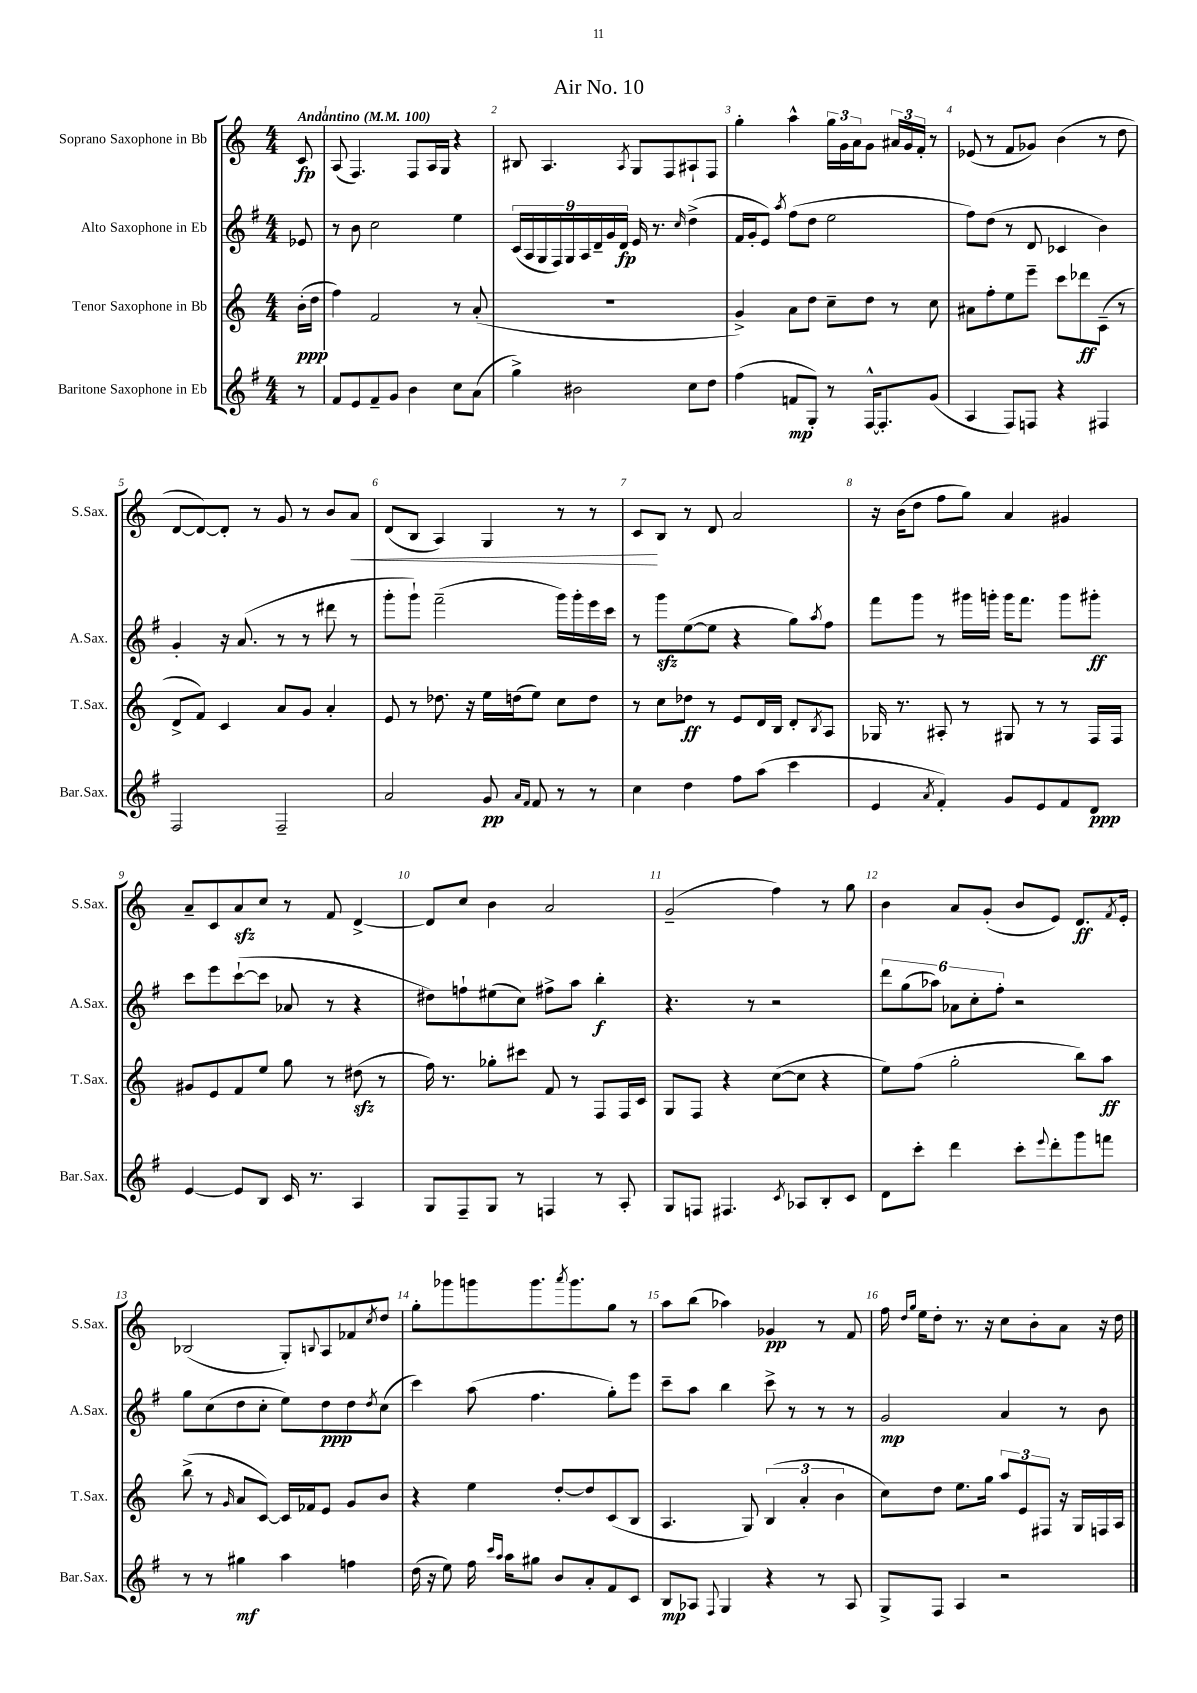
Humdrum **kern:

**kern	**dynam	**kern	**dynam	**kern	**dynam	**kern	**dynam
*part4	*part4	*part3	*part3	*part2	*part2	*part1	*part1
*staff4	*staff4	*staff3	*staff3	*staff2	*staff2	*staff1	*staff1
*I"Baritone Saxophone in Eb	*	*I"Tenor Saxophone in Bb	*	*I"Alto Saxophone in Eb	*	*I"Soprano Saxophone in Bb	*
*I'Bar.Sax.	*	*I'T.Sax.	*	*I'A.Sax.	*	*I'S.Sax.	*
*clefG2	*	*clefG2	*	*clefG2	*	*clefG2	*
*k[f#]	*	*k[]	*	*k[f#]	*	*k[]	*
*M4/4	*	*M4/4	*	*M4/4	*	*M4/4	*
*MM100	*	*MM100	*	*MM100	*	*MM100	*
=	=	=	=	=	=	=	=
!	!	!	!	!	!	!LO:TX:a:B:t=Andantino	!
8r	.	(16b'\LL	ppp	8e-X/	.	8c/	fp
.	.	16dd\JJ	.	.	.	.	.
=1	=1	=1	=1	=1	=1	=1	=1
8f#/L	.	4ff\)	.	8r	.	(8A/	.
8e/	.	.	.	8b\	.	4.F/)	.
8f#~/	.	2f/	.	2cc\	.	.	.
8g/J	.	.	.	.	.	.	.
4b\	.	.	.	.	.	8F/L	.
.	.	.	.	.	.	16A/L	.
.	.	.	.	.	.	16G/JJ	.
8cc\L	.	8r	.	4ee\	.	4r	.
(8a\J	.	(8a'/	.	.	.	.	.
=2	=2	=2	=2	=2	=2	=2	=2
4gg^\)	.	1r	.	(18c/LL	.	8B#X/	.
.	.	.	.	18A/	.	.	.
.	.	.	.	18G/	.	.	.
.	.	.	.	.	.	4.A/	.
.	.	.	.	18F#/)	.	.	.
.	.	.	.	18G/	.	.	.
2b#X\	.	.	.	.	.	.	.
.	.	.	.	18A/	.	.	.
.	.	.	.	18d~/	.	.	.
.	.	.	.	18g/	.	.	.
.	.	.	.	18d/JJ	fp	.	.
.	.	.	.	.	.	8qA/	.
.	.	.	.	16e/	.	8G/L	.
.	.	.	.	8.r	.	.	.
.	.	.	.	.	.	8F/	.
.	.	.	.	16qqcc/	.	.	.
8cc\L	.	.	.	(4dd^\	.	8A#X`/	.
8dd\J	.	.	.	.	.	8F/J	.
=3	=3	=3	=3	=3	=3	=3	=3
(4ff#\	.	4g^/)	.	16f#/LL	.	4gg'\	.
.	.	.	.	16g'/J	.	.	.
.	.	.	.	8e/J)	.	.	.
.	.	.	.	8qaa/	.	.	.
8fn/L	mp	8a\L	.	(8ff#\L	.	4aa^^\	.
8G'/J)	.	8dd\J	.	8dd\J	.	.	.
8r	.	8cc~\L	.	2ee\	.	24gg\LL	.
.	.	.	.	.	.	24g\	.
.	.	.	.	.	.	24a\J	.
[16F#^^/KL	.	8dd\J	.	.	.	8g\J	.
8.F#'/]	.	.	.	.	.	.	.
.	.	8r	.	.	.	24a#X/LL	.
.	.	.	.	.	.	24g/	.
.	.	.	.	.	.	24f'/JJ	.
(8g/J	.	8cc\	.	.	.	8r	.
=4	=4	=4	=4	=4	=4	=4	=4
4A/	.	8a#X\L	.	8ff#\L)	.	(8e-X/	.
.	.	8ff'\	.	(8dd\J	.	8r	.
8F#/L)	.	8ee\	.	8r	.	8f/L	.
8Fn/J	.	8eee~\J	.	8d/	.	8g-X/J)	.
4r	.	8ccc\L	.	4c-X/	.	(4b\	.
.	.	8ddd-X\	ff	.	.	.	.
4F#X/	.	(8c~\J	.	4b\)	.	8r	.
.	.	8r	.	.	.	8dd\	.
!!LO:LB:g=z
=5	=5	=5	=5	=5	=5	=5	=5
2F#/	.	8d^/L	.	4g'/	.	[8d/L	.
.	.	8f/J)	.	.	.	8d/_)	.
.	.	4c/	.	16r	.	8d'/J]	.
.	.	.	.	(8.a/	.	.	.
.	.	.	.	.	.	8r	.
2F#~/	.	8a/L	.	8r	.	8g/	.
.	.	8g/J	.	8r	.	8r	.
.	.	4a'/	.	8ddd#X\	.	8b/L	.
!	!	!	!	!	!	!	!LO:HP:b
.	.	.	.	8r	.	8a/J	<
=6	=6	=6	=6	=6	=6	=6	=6
2a/	.	8e/	.	8ggg'\L	.	(8d/L	.
.	.	8r	.	8ggg`\J)	.	8B/J	.
.	.	8.dd-X\	.	(2fff#~\	.	4A/)	.
.	.	16r	.	.	.	.	.
8g/	pp	16ee\LL	.	.	.	4G/	.
.	.	(16ddn\J	.	.	.	.	.
16qqa/LL	.	.	.	.	.	.	.
16qqf#/JJ	.	.	.	.	.	.	.
8f#/	.	8ee\J)	.	.	.	.	.
8r	.	8cc\L	.	16ggg\LL)	.	8r	.
.	.	.	.	16ggg'\	.	.	.
8r	.	8dd\J	.	16eee\	.	8r	.
.	.	.	.	16ccc\JJ	.	.	.
=7	=7	=7	=7	=7	=7	=7	=7
4cc\	.	8r	.	8r	.	8c/L	.
.	.	8cc\L	.	8gggzz\L	.	8B/J	[
4dd\	.	8dd-X\J	ff	([8ee\	.	8r	.
.	.	8r	.	8ee\J]	.	8d/	.
8ff#\L	.	8e/L	.	4r	.	2a/	.
(8aa\J	.	16d/L	.	.	.	.	.
.	.	16B/JJ	.	.	.	.	.
4ccc\	.	8d'/L	.	8gg\L)	.	.	.
.	.	8qB/	.	8qaa/	.	.	.
.	.	8A/J	.	8ff#\J	.	.	.
=8	=8	=8	=8	=8	=8	=8	=8
4e/	.	16G-X/	.	8fff#\L	.	16r	.
.	.	8.r	.	.	.	(16b\KL	.
.	.	.	.	8ggg\J	.	8dd\J	.
8qa/	.	.	.	.	.	.	.
4f#'/)	.	8A#X'/	.	8r	.	8ff\L	.
.	.	8r	.	16ggg#X\LL	.	8gg\J)	.
.	.	.	.	16gggn'\JJ	.	.	.
8g/L	.	8G#X/	.	16ggg\KL	.	4a/	.
.	.	.	.	8.fff#\J	.	.	.
8e/	.	8r	.	.	.	.	.
8f#/	.	8r	.	8ggg\L	.	4g#X/	.
8d/J	ppp	16F/LL	.	8ggg#X'\J	ff	.	.
.	.	16F/JJ	.	.	.	.	.
!!LO:LB:g=z
=9	=9	=9	=9	=9	=9	=9	=9
[4e/	.	8g#X/L	.	8ccc\L	.	8a~/L	.
.	.	8e/	.	8eee\	.	8c/	.
8e/L]	.	8f/	.	([8ccc`\	.	8azz/	.
8B/J	.	8ee/J	.	8ccc\J]	.	8cc/J	.
16c/	.	8gg\	.	8a-X/	.	8r	.
8.r	.	.	.	.	.	.	.
.	.	8r	.	8r	.	8f/	.
4A/	.	(8dd#Xzz\	.	4r	.	[4d^/	.
.	.	8r	.	.	.	.	.
=10	=10	=10	=10	=10	=10	=10	=10
8G/L	.	16ff\)	.	8dd#X\L)	.	8d/L]	.
.	.	8.r	.	.	.	.	.
8F#~/	.	.	.	8ffn`\	.	8cc/J	.
8G/J	.	8gg-X'\L	.	(8ee#X\	.	4b\	.
8r	.	8ccc#X\J	.	8cc\J)	.	.	.
4Fn/	.	8f/	.	8ff#X^\L	.	2a/	.
.	.	8r	.	8aa\J	.	.	.
8r	.	8F/L	.	4bb'\	f	.	.
8A'/	.	16F/L	.	.	.	.	.
.	.	16c/JJ	.	.	.	.	.
=11	=11	=11	=11	=11	=11	=11	=11
8G/L	.	8G/L	.	4.r	.	(2g~/	.
8Fn/J	.	8F/J	.	.	.	.	.
4.F#X/	.	4r	.	.	.	.	.
.	.	.	.	8r	.	.	.
.	.	([8cc\L	.	2r	.	4ff\)	.
8qc/	.	.	.	.	.	.	.
8A-X/L	.	8cc\J]	.	.	.	.	.
8B'/	.	4r	.	.	.	8r	.
8c/J	.	.	.	.	.	8gg\	.
=12	=12	=12	=12	=12	=12	=12	=12
8d\L	.	8ee\L)	.	12ddd\L	.	4b\	.
.	.	.	.	(12gg\	.	.	.
8ccc'\J	.	(8ff\J	.	.	.	.	.
.	.	.	.	12aa-X\J)	.	.	.
4ddd\	.	2gg'\	.	12a-X\L	.	8a/L	.
.	.	.	.	12cc'\	.	.	.
.	.	.	.	.	.	(8g'/J	.
.	.	.	.	12ff#'\J	.	.	.
8ccc'\L	.	.	.	2r	.	8b/L	.
8qqeee/	.	.	.	.	.	.	.
8ddd'\	.	.	.	.	.	8e/J)	.
8ggg\	.	8bb\L)	.	.	.	8.d/L	ff
8fffn\J	.	8aa\J	ff	.	.	.	.
.	.	.	.	.	.	8qf/	.
.	.	.	.	.	.	16e'/Jk	.
!!LO:LB:g=z
=13	=13	=13	=13	=13	=13	=13	=13
8r	.	(8bb^\	.	8gg\L	.	(2B-X/	.
8r	.	8r	.	(8cc\	.	.	.
.	.	16qqg/	.	.	.	.	.
4gg#X\	mf	8a/L	.	8dd\	.	.	.
.	.	[8c/J)	.	8cc'\J	.	.	.
4aa\	.	16c/LL]	.	8ee\L)	.	8G'/L)	.
.	.	16f-X/J	.	.	.	.	.
.	.	.	.	.	.	8qqBn/	.
.	.	8e/J	.	8dd\	ppp	8A/	.
4ffn\	.	8g/L	.	8dd\	.	8f-X/	.
.	.	.	.	8qdd/	.	8qcc/	.
.	.	8b/J	.	(8cc\J	.	8dd/J	.
=14	=14	=14	=14	=14	=14	=14	=14
(16dd\	.	4r	.	4ccc\)	.	8gg'\L	.
16r	.	.	.	.	.	.	.
8ee\)	.	.	.	.	.	8ggg-X\	.
16ff#\	.	4ee\	.	(8aa\	.	8gggn\	.
16qqccc/LL	.	.	.	.	.	.	.
16qqaa/JJ	.	.	.	.	.	.	.
16aa\KL	.	.	.	.	.	.	.
8gg#X\J	.	.	.	4.ff#\	.	8.ggg\	.
8b/L	.	[8dd'/L	.	.	.	.	.
.	.	.	.	.	.	8qaaa/	.
.	.	.	.	.	.	8.ggg\	.
8a'/	.	8dd/]	.	.	.	.	.
8f#/	.	(8c/	.	8gg'\L)	.	8gg\J	.
8c/J	.	8B/J	.	8eee\J	.	8r	.
=15	=15	=15	=15	=15	=15	=15	=15
8B/L	mp	4.A/	.	8ccc~\L	.	8aa\L	.
8A-X/J	.	.	.	8aa\J	.	(8bb\J	.
8qqF#/	.	.	.	.	.	.	.
4G/	.	.	.	4bb\	.	4aa-X\)	.
.	.	8G/)	.	.	.	.	.
4r	.	(6B/	.	8ccc^\	.	4g-X/	pp
.	.	.	.	8r	.	.	.
.	.	6a'/	.	.	.	.	.
8r	.	.	.	8r	.	8r	.
.	.	6b\	.	.	.	.	.
8A-/	.	.	.	8r	.	8f/	.
=16	=16	=16	=16	=16	=16	=16	=16
8G^/L	.	8cc\L)	.	2g/	mp	16ff\	.
.	.	.	.	.	.	16qqdd/LL	.
.	.	.	.	.	.	16qqgg/JJ	.
.	.	.	.	.	.	16ee\KL	.
8F#/J	.	8dd\J	.	.	.	8dd'\J	.
4A/	.	8.ee\L	.	.	.	8.r	.
.	.	16gg\Jk	.	.	.	16r	.
2r	.	12aa/L	.	4a/	.	8cc\L	.
.	.	12e/	.	.	.	.	.
.	.	.	.	.	.	8b'\	.
.	.	12F#X/J	.	.	.	.	.
.	.	16r	.	8r	.	8a\J	.
.	.	16G/LL	.	.	.	.	.
.	.	16Fn/	.	8b\	.	16r	.
.	.	16A/JJ	.	.	.	16dd\	.
==	==	==	==	==	==	==	==
*-	*-	*-	*-	*-	*-	*-	*-
